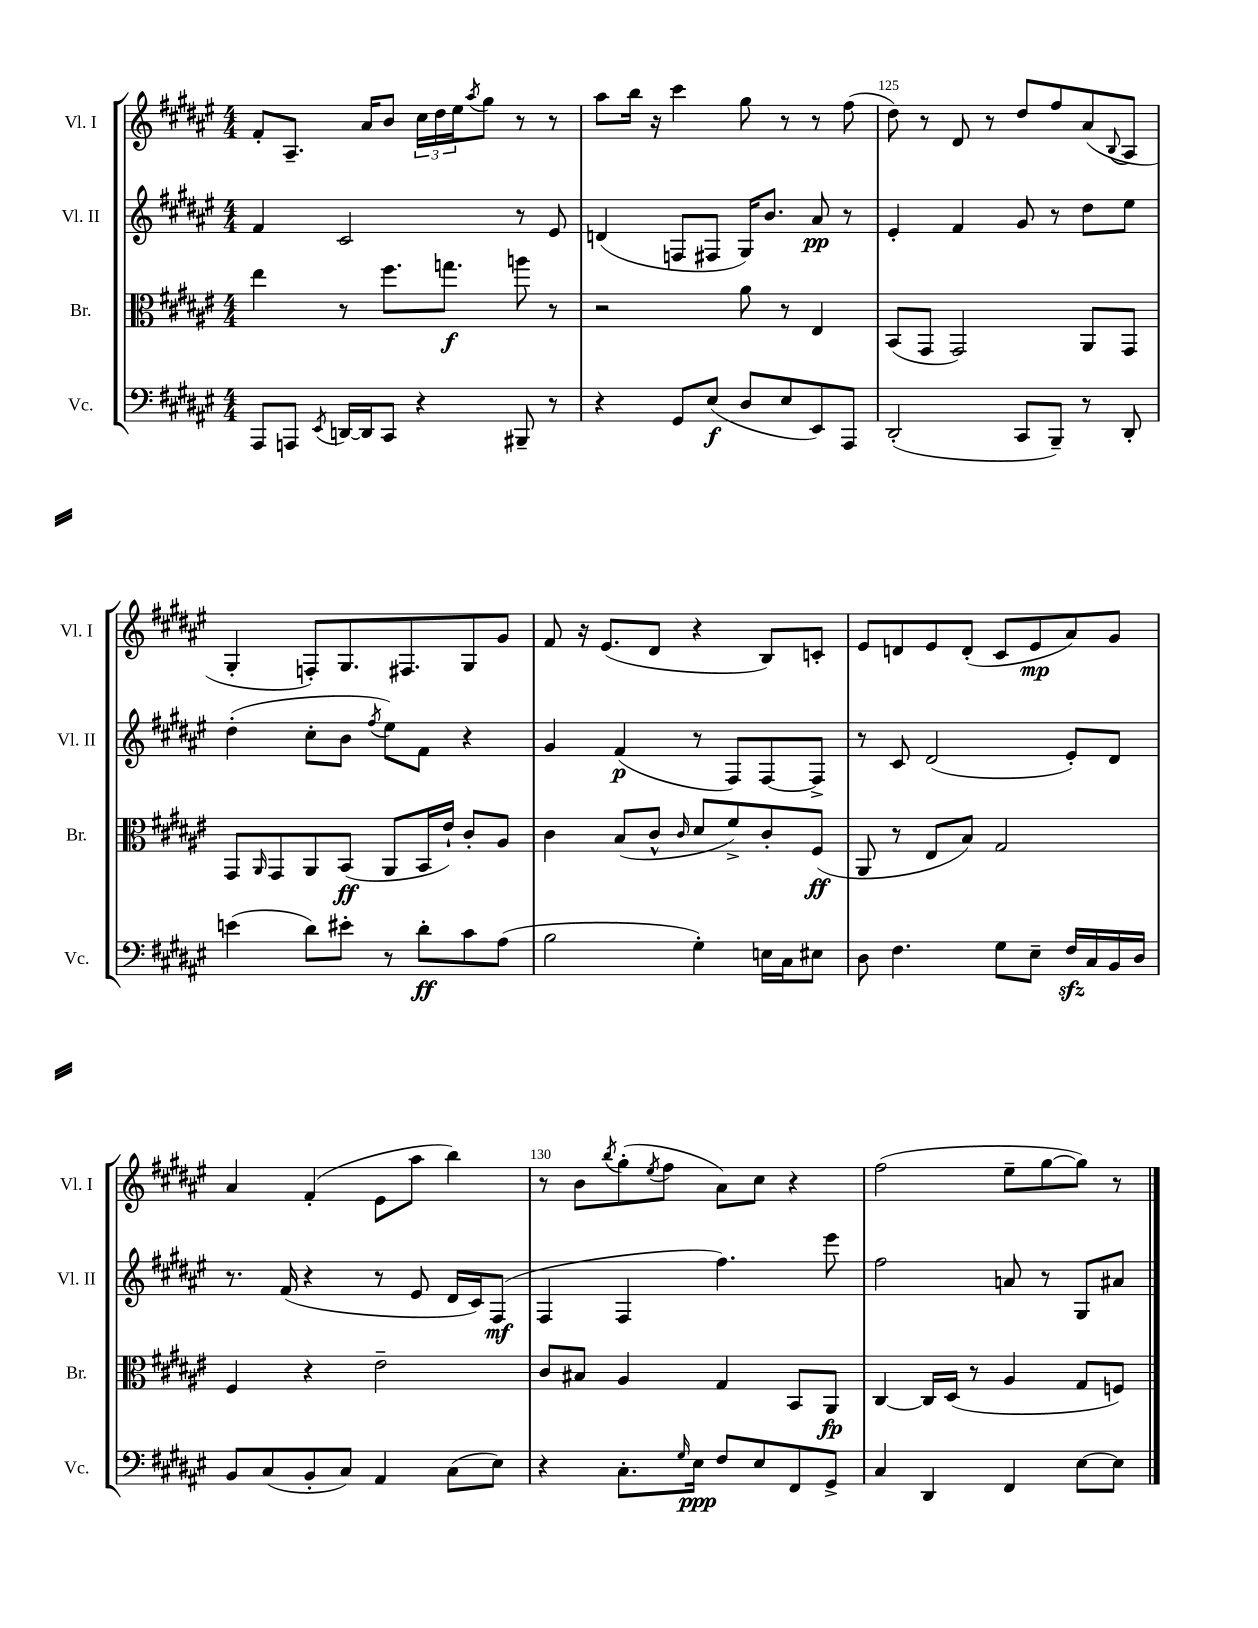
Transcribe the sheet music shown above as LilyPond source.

<<
\new StaffGroup <<
\new Staff = "s0" \with { instrumentName = "Vl. I" shortInstrumentName = "Vl. I" } {
    \clef treble \key fis \major \numericTimeSignature \time 4/4
    fis'8-. ais8.-- ais'16 b'8 \tuplet 3/2 { cis''16 dis''16 eis''16 } \acciaccatura { ais''8 } gis''8 r8 r8 |
    ais''8 b''16 r16 cis'''4 gis''8 r8 r8 fis''8( |
    dis''8) r8 dis'8 r8 dis''8 fis''8 ais'8( \appoggiatura { b8 } ais8 |
    gis4-. f8-.) gis8. fis8. gis8 gis'8 |
    fis'8 r16 eis'8.( dis'8 r4 b8) c'8-. |
    eis'8 d'8 eis'8 d'8-.( cis'8 eis'8\mp ais'8) gis'8 |
    ais'4 fis'4-.( eis'8 ais''8 b''4) |
    r8 b'8 \acciaccatura { b''8 } gis''8-.( \acciaccatura { eis''8 } fis''8 ais'8) cis''8 r4 |
    fis''2( eis''8-- gis''8~ gis''8) r8 \bar "|." |
}
\new Staff = "s1" \with { instrumentName = "Vl. II" shortInstrumentName = "Vl. II" } {
    \clef treble \key fis \major \numericTimeSignature \time 4/4
    fis'4 cis'2 r8 eis'8 |
    d'4( f8 fis8 gis16) b'8. ais'8\pp r8 |
    eis'4-. fis'4 gis'8 r8 dis''8 eis''8 |
    dis''4-.( cis''8-. b'8 \acciaccatura { fis''8 } eis''8) fis'8 r4 |
    gis'4 fis'4\p( r8 fis8) fis8~ fis8-> |
    r8 cis'8 dis'2( eis'8-.) dis'8 |
    r8. fis'16( r4 r8 eis'8 dis'16 cis'16) fis8\mf( |
    fis4 fis4 fis''4.) eis'''8 |
    fis''2 a'8 r8 gis8 ais'8 \bar "|." |
}
\new Staff = "s2" \with { instrumentName = "Br." shortInstrumentName = "Br." } {
    \clef alto \key fis \major \numericTimeSignature \time 4/4
    eis''4 r8 fis''8. g''8.\f a''8 r8 |
    r2 ais'8 r8 eis4 |
    b,8( gis,8 gis,2) ais,8 gis,8 |
    gis,8 \grace { ais,16 } gis,8 ais,8 b,8\ff( ais,8 b,16 eis'16-!) cis'8-. ais8 |
    cis'4 b8( cis'8-^ \grace { cis'16 } dis'8 fis'8->) cis'8-. fis8\ff( |
    ais,8 r8 eis8 b8) gis2 |
    fis4 r4 eis'2-- |
    cis'8 bis8 ais4 gis4 b,8 ais,8\fp |
    cis4~ cis16 dis16( r8 ais4 gis8 f8) \bar "|." |
}
\new Staff = "s3" \with { instrumentName = "Vc." shortInstrumentName = "Vc." } {
    \clef bass \key fis \major \numericTimeSignature \time 4/4
    ais,,8 a,,8 \acciaccatura { eis,8 } d,16~ d,16 cis,8 r4 bis,,8-- r8 |
    r4 gis,8 eis8\f( dis8 eis8 eis,8) ais,,8 |
    dis,2-.( cis,8 b,,8--) r8 dis,8-. |
    e'4( dis'8) eis'8-. r8 dis'8-.\ff cis'8 ais8( |
    b2 gis4-.) e16 cis16 eis8 |
    dis8 fis4. gis8 eis8-- fis16\sfz cis16 b,16 dis16 |
    b,8 cis8( b,8-. cis8) ais,4 cis8( eis8) |
    r4 cis8.-. \grace { gis16 } eis16\ppp fis8 eis8 fis,8 gis,8-> |
    cis4 dis,4 fis,4 eis8~ eis8 \bar "|." |
}
>>
>>
\layout { \context { \Score currentBarNumber = #123 \override BarNumber.break-visibility = ##(#f #t #t) barNumberVisibility = #(every-nth-bar-number-visible 5) } }
